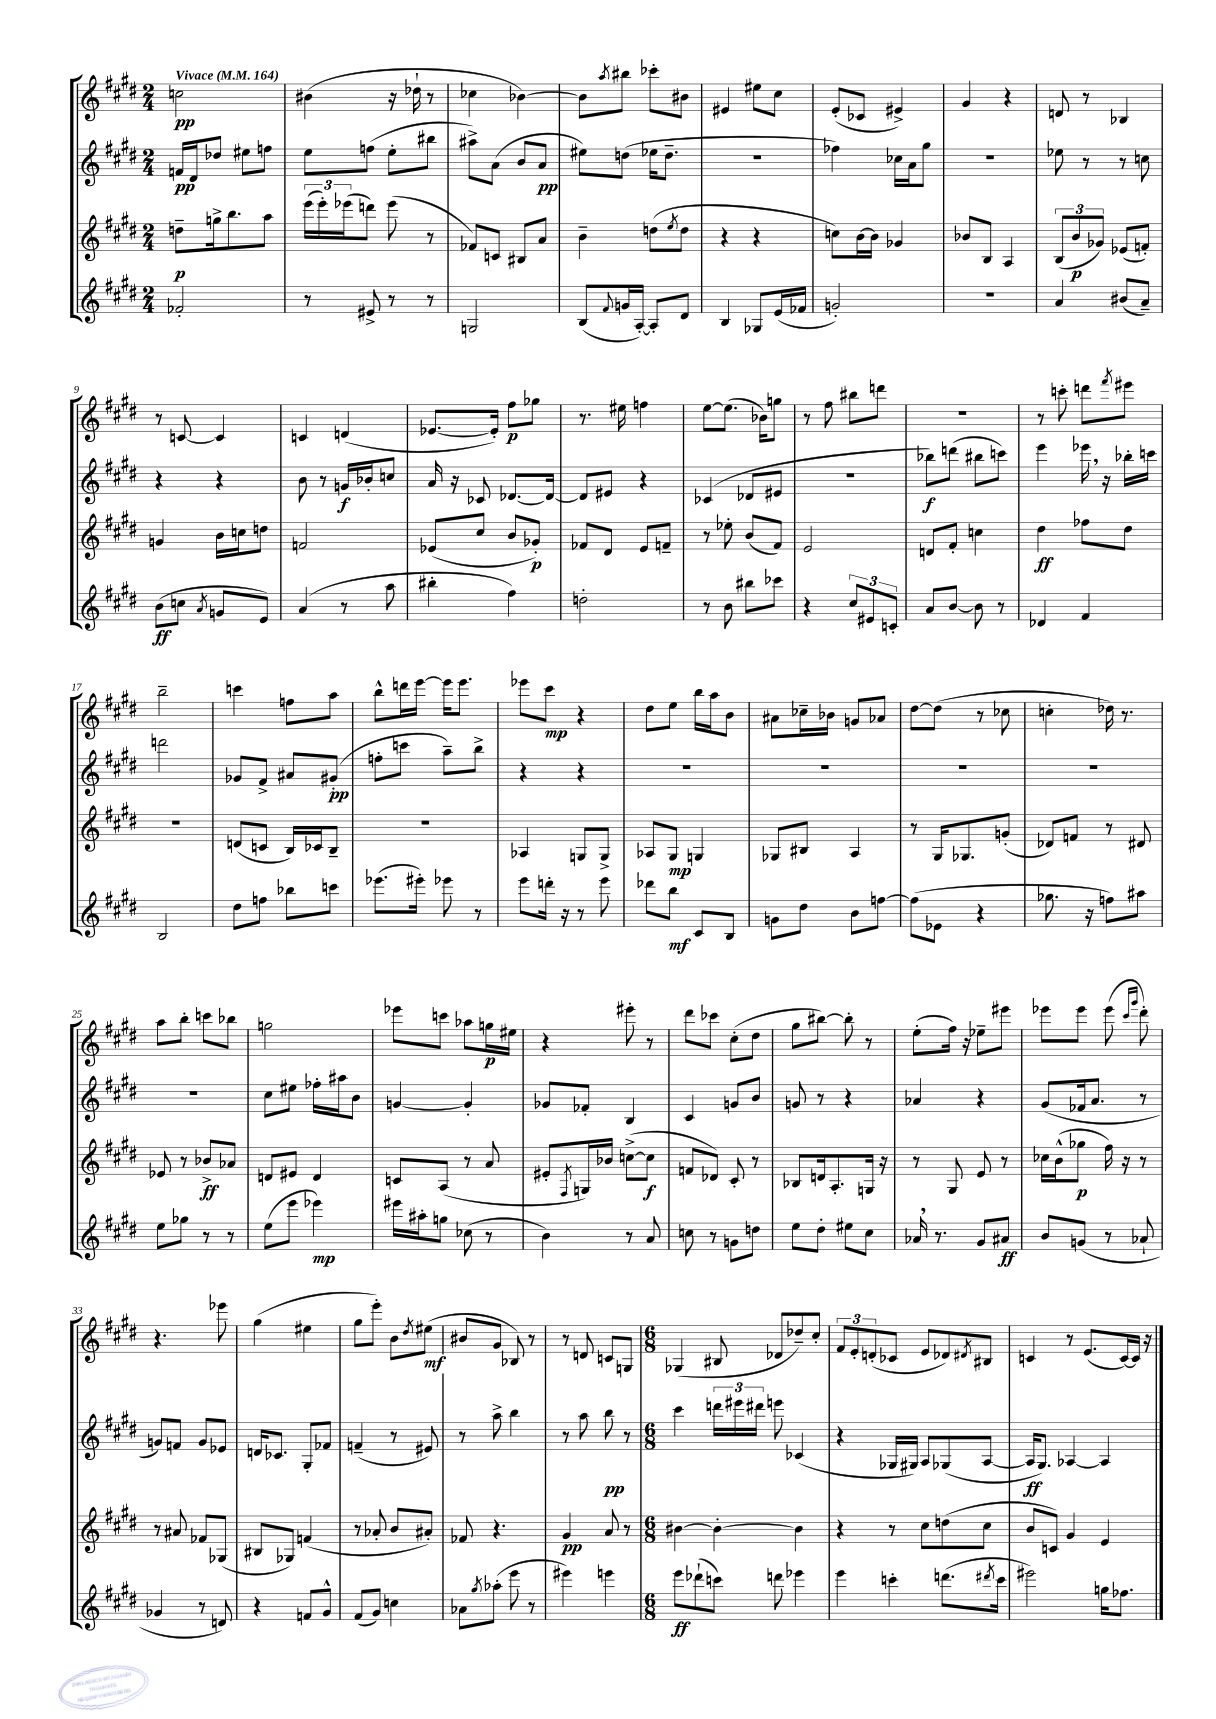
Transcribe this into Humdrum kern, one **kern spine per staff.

**kern	**kern	**kern	**kern
*staff4	*staff3	*staff2	*staff1
*clefG2	*clefG2	*clefG2	*clefG2
*k[f#c#g#d#]	*k[f#c#g#d#]	*k[f#c#g#d#]	*k[f#c#g#d#]
*M2/4	*M2/4	*M2/4	*M2/4
*MM164	*MM164	*MM164	*MM164
2f-'	8dd~	16f	2cc
.	.	16d#	.
.	16gg^	8dd-	.
.	8.bb	.	.
.	.	8ee#	.
.	8aa	8ff	.
=	=	=	=
8r	(24eee	8ee	(4b#
.	24eee')	.	.
.	(24eee-	.	.
8e#^	8ddd)	(8ff	.
8r	(8eee-	8ee'	16r
.	.	.	16dd-`
8r	8r	8bb#	8r
=	=	=	=
2G	8f-)	8aa#^)	4cc-
.	8c	(8a	.
.	8B#	8b	[4b-)
.	8a	8a	.
=	=	=	=
(8B	4b~	8ee#)	8b-]
8qqf#	.	.	8qaa
16g	.	(8dd	8bb#
[16A')	.	.	.
8A']	(8dd	16ee-	8ccc-'
.	.	8.dd~	.
.	8qee	.	.
8d#	8dd	.	8b#
=	=	=	=
4B	4r	2r	4e#
8G-	4r	.	8ee#
(16e	.	.	8cc#
16f-	.	.	.
=	=	=	=
2g')	8cc)	4ff-)	(8e'
.	[16b	.	8c-
.	16b]	.	.
.	4g-	16cc-	4e#^)
.	.	16a	.
.	.	8gg#	.
=	=	=	=
2r	8b-	2r	4g#
.	8B	.	.
.	4A	.	4r
=	=	=	=
4a	(12B	8ee-	8d
.	12b	.	.
.	.	8r	8r
.	12g-)	.	.
(8b#	(8e-	8r	4B-
8a~)	8f')	8cc	.
=	=	=	=
(8b	4g	4r	8r
8cc	.	.	[8c
8qa	.	.	.
8g	16b	4r	4c]
.	16cc	.	.
8e)	8dd	.	.
=	=	=	=
(4a	2f	8b	4c
.	.	8r	.
8r	.	16g	(4d
.	.	16b-'	.
8aa	.	8cc	.
=	=	=	=
4bb#'	(8e-	16a	[8.e-
.	.	16r	.
.	8cc#	8c-	.
.	.	.	16e-'])
4ff#)	8b	[8.d-	8ff#
.	8g-')	.	8gg-
.	.	16d-_	.
=	=	=	=
2dd'	8f-	8d-]	8.r
.	8d#	8e#	.
.	.	.	16ee#
.	8e	4r	4ff
.	8f~	.	.
=	=	=	=
8r	8r	(4c-	[8ee
8b	8ee-'	.	(8.ee]
8bb#	(8b	8d-	.
.	.	.	16b-)
8ccc-	8f#)	8e#	8gg
=	=	=	=
4r	2e	2r	8r
.	.	.	8ff#
12cc#	.	.	8bb#
12e#	.	.	.
.	.	.	8ddd
12c'	.	.	.
=	=	=	=
8a	8d	8bb-)	2r
[8b	8f#'	(8ddd	.
8b]	4cc	8bb#	.
8r	.	8ccc)	.
=	=	=	=
4d-	4dd#	4eee	8r
.	.	.	8ccc'
4f#	8ff-	16eee-	8ddd
.	.	16r	.
.	.	.	8qfff#
.	8dd#	16bb-'	8eee#
.	.	16ccc	.
=	=	=	=
2B	2r	2ddd	2bb~
=	=	=	=
8dd#	(8d	8g-	4ccc
8ff	8c	8f#^	.
8bb-	16B)	8a#	8ff
.	16c-	.	.
8ccc	8B~	(8g#'	8aa
=	=	=	=
(8.eee-	2r	8ff'	8bb^^
.	.	8ccc	16ddd
16eee#')	.	.	[16eee
8eee-	.	8aa~)	16eee]
.	.	.	8.eee
8r	.	8bb^	.
=	=	=	=
8eee	4A-	4r	8eee-
16ddd'	.	.	8ccc#
16r	.	.	.
8r	8G	4r	4r
8eee	8G^	.	.
=	=	=	=
8ddd-	8A-	2r	8dd#
8bb	8G#	.	8ee
8c#	4G	.	16bb
.	.	.	16aa
8B	.	.	8b
=	=	=	=
8g	8G-	2r	8a#
8dd#	8B#	.	16cc-~
.	.	.	16b-
8b	4A	.	8g
[8ff	.	.	8a-
=	=	=	=
(8ff]	8r	2r	[8dd#
8e-	16G#	.	(8dd#]
.	8.G-	.	.
4r	.	.	8r
.	(8g'	.	8cc-
=	=	=	=
8.gg-	8d-)	2r	4cc'
.	8f	.	.
16r	.	.	.
8ff)	8r	.	16dd-)
.	.	.	8.r
8aa#	8d#	.	.
=	=	=	=
8ee	8e-	2r	8aa
8gg-	8r	.	8bb'
8r	8b-^	.	8ccc
8r	8a-	.	8bb-
=	=	=	=
(8ee	8d	8cc#	2gg
8eee	8e#	8ee#	.
4eee-)	4d	16ff-'	.
.	.	16aa#	.
.	.	8b	.
=	=	=	=
16eee#	8c	[4g	8eee-
16aa#'	.	.	.
8gg	(8A	.	8ccc
(8cc-	8r	4g']	8aa-
8r	8a	.	16gg
.	.	.	16ee#
=	=	=	=
4b)	8e#'	8g-	4r
.	8qF#	.	.
.	16G)	8f-'	.
.	16b-	.	.
8r	([8cc^	4B	8eee#'
8a	8cc]	.	8r
=	=	=	=
8cc	8f	4c#	8ddd#
8r	8d-)	.	8ccc-
8g	8c#'	8g	(8cc#'
8dd	8r	8b	8dd#
=	=	=	=
8ee	8B-	8g	8gg#
8dd#'	16d	8r	[8bb#)
.	8.A'	.	.
8ee#	.	4r	8bb#']
8cc#	16G	.	8r
.	16r	.	.
=	=	=	=
16a-	8r	4a-	(8ee'
8.r	.	.	.
.	8G#	.	16ff#)
.	.	.	16r
8g#	8e	4r	8ee-~
8a#	8r	.	8eee#
=	=	=	=
8b	16cc-	(8g#	8eee-
.	(16b^^	.	.
(8g	8gg-	16f-	8eee-
.	.	8.a	.
8r	16ff#)	.	(8eee-
.	16r	.	.
.	.	.	16qqccc#
.	.	.	16qqggg#
8a-`	8r	8r	8ddd#')
=	=	=	=
4g-	8r	8g)	4.r
.	8a#	8f	.
8r	8f-	8g	.
8d)	(8G-	8e-	8eee-
=	=	=	=
4r	8B#	16d	(4gg#
.	.	8.c-	.
.	8G-)	.	.
8f	(4f	8G#'	4ee#
8g#^^	.	8f-	.
=	=	=	=
(8f#	8r	(4f~	8gg#
8g#)	8a-'	.	8eee')
4cc	8b	8r	8b
.	.	.	8qdd#
.	8a#')	8e#)	(8ee#
=	=	=	=
8a-	8f-	8r	8b#
8qgg#	.	.	.
(8aa-'	4.r	8aa^	8g#
8eee	.	4bb	8B-)
8r	.	.	8r
=	=	=	=
4eee#)	4g#	8r	8r
.	.	8aa	8d
4eee	8a	8bb	8c
.	8r	8r	8G
=	=	=	=
*M6/8	*M6/8	*M6/8	*M6/8
8eee	[4b#	4ccc#	(4G-
(8ddd-`	.	.	.
8ccc)	4b#'_	24ddd	8B#
.	.	24eee#	.
.	.	24ddd#	.
8ddd	.	8eee	8d-
4eee-	4b#]	(4c-	8dd-~)
.	.	.	8cc#'
=	=	=	=
4eee	4r	4r	12f#
.	.	.	12e'
.	.	.	(12d'
4ccc'	8r	16G-	8c-
.	.	16G#)	.
.	8cc#	8A	8e
(8.ddd	(8dd	(8G-	8d-)
.	.	.	8qd#
.	8cc#	[8A	8B#
8qddd#	.	.	.
16ccc	.	.	.
=	=	=	=
2eee#)	8b	16A]	4c
.	.	8.G#)	.
.	8c)	.	.
.	4g#	[4A-	8r
.	.	.	(8.e
16gg	4e	4A-]	.
8.ff-	.	.	[16c)
.	.	.	16c]
.	.	.	16r
==	==	==	==
*-	*-	*-	*-
